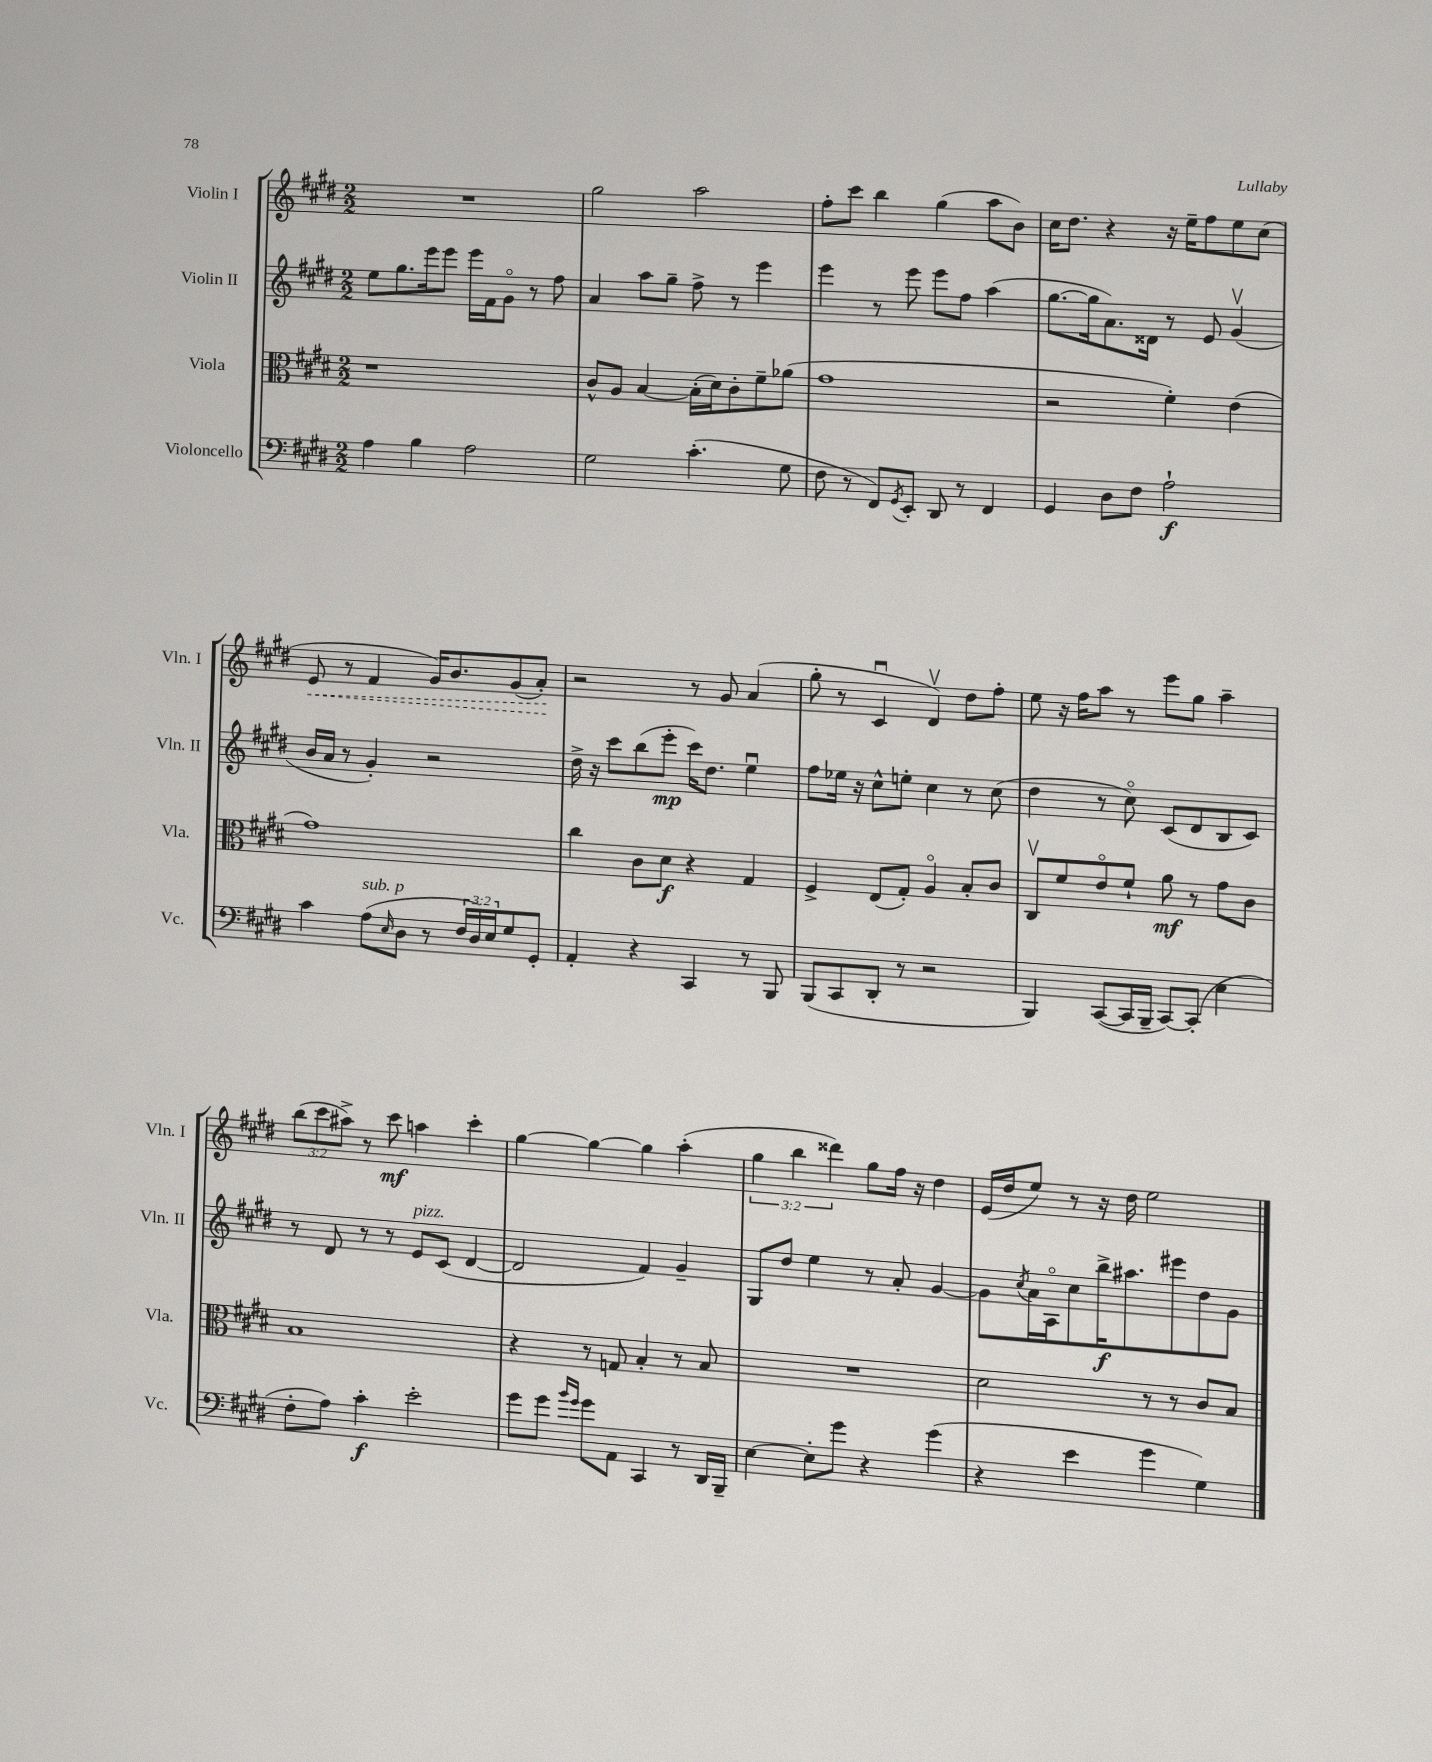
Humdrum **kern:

**kern	**kern	**kern	**kern
*staff4	*staff3	*staff2	*staff1
*clefF4	*clefC3	*clefG2	*clefG2
*k[f#c#g#d#]	*k[f#c#g#d#]	*k[f#c#g#d#]	*k[f#c#g#d#]
*M2/2	*M2/2	*M2/2	*M2/2
4A\	1r	8ee\L	1r
.	.	8.gg#\	.
4B\	.	.	.
.	.	16eee\k	.
.	.	8eee\J	.
2A\	.	16eee\LL	.
.	.	16f#\J	.
.	.	8g#o\J	.
.	.	8r	.
.	.	8ff#\	.
=	=	=	=
2G#\	8c#^^/L	4a/	2gg#\
.	8A/J	.	.
.	[4B/	8aa\L	.
.	.	8gg#~\J	.
(4.c#'\	(16B'\]LL	8ff#^\	2aa\
.	16d#\J)	.	.
.	8c#'\	8r	.
.	8f#~\	4eee\	.
8G#\	(8a-\J	.	.
=	=	=	=
8F#\	1g#	4eee\	8ff#'\L
8r	.	.	8ccc#\J
8FF#/L)	.	8r	4bb\
8qGG#/	.	.	.
8EE'/J	.	8eee\	.
8DD#/	.	8eee\L	(4gg#\
8r	.	8ff#\J	.
4FF#/	.	(4aa\	8aa\L
.	.	.	8b\J)
=	=	=	=
4GG#/	2r	[8.gg#\L	16cc#\LK
.	.	.	8.dd#\J
.	.	16gg#\]k	.
8D#\L	.	8.a\)	4r
8F#\J	.	.	.
.	.	16d##\Jk	.
2A`\	4f#'\)	8r	16r
.	.	.	16ee~\LK
.	.	8e/	8ff#\
.	(4e\	(4g#v/	8ee\
.	.	.	(8cc#\J
=	=	=	=
4c#\	1g#)	16b/LL	8e/
.	.	16a/JJ	.
.	.	8r	8r
(8A\L	.	4g#'/)	4f#/
16qqE/	.	.	.
8D#\J	.	.	.
8r	.	2r	16g#/LK)
.	.	.	8.b/
24F#/LL	.	.	.
24D#/)	.	.	.
24E/J	.	.	.
8G#/	.	.	(8g#/
8GG#'/J	.	.	8a'/J)
=	=	=	=
4AA'/	4cc#\	16dd#^\	2r
.	.	16r	.
.	.	8ccc#\L	.
4r	8c#\L	(8bb\	.
.	8d#\J	8eee'\J	.
4CC#/	4r	16ccc#\LK)	8r
.	.	8.dd#\J	.
.	.	.	8g#/
8r	4G#/	4eeu\	(4a/
8BBB/	.	.	.
=	=	=	=
(8BBB/L	4F#^/	8ff#\L	8gg#'\
8CC#/	.	16ee-\Jk	8r
.	.	16r	.
8DD#'/J	(8E/L	8cc#^^\L	4c#u/
8r	8G#'/J)	8ee'\J	.
2r	4Ao/	4cc#\	4d#v/)
.	8B'/L	8r	8dd#\L
.	8c#/J	(8cc#\	8ff#'\J
=	=	=	=
4BBB/)	8C#v/L	4dd#\	8ee\
.	8f#/	.	16r
.	.	.	16ff#\LK
([8CC#/L	8eo/	8r	8aa\J
16CC#/]L	8f#`/J	8cc#o\)	8r
16BBB~/JJ	.	.	.
[8CC#/L)	8a\	(8c#/L	8eee\L
(8CC#'/]J	8r	8d#/	8gg#\J
4E\	8g#\L	8B/	4aa~\
.	8c#\J	8c#/J)	.
=	=	=	=
8F#'\L	1B	8r	(12bb\L
.	.	.	12ccc#\
8A\J)	.	8d#/	.
.	.	.	12aa#^\J)
4c#'\	.	8r	8r
.	.	8r	8ccc#\
2e'\	.	8e/L	4aa\
.	.	(8c#/J	.
.	.	[4d#/	4ccc#'\
=	=	=	=
8g#\L	4r	2d#/]	[4gg#\
8g#\J	.	.	.
16qqb/LL	.	.	.
16qqg#/JJ	.	.	.
8g#\L	8r	.	4gg#\_
8AA\J	8G/	.	.
4CC#/	4B'/	4f#/)	4gg#\]
8r	8r	4g#~/	(4aa'\
16DD#/LL	8B/	.	.
16BBB~/JJ	.	.	.
=	=	=	=
[4E\	1r	8G#/L	6gg#\
.	.	8dd#/J	.
.	.	.	6bb\
8E'\]L	.	4ee\	.
.	.	.	6ddd##\)
8g#\J	.	.	.
4r	.	8r	8gg#\L
.	.	8a'/	16ff#\Jk
.	.	.	16r
(4g#\	.	[4g#/	4dd#\
=	=	=	=
4r	2d#\	8g#\]L	(16e/LL
.	.	.	16dd#/J
.	.	8qcc#/	.
.	.	16a\L	8ee/J)
.	.	16Ao\J	.
4e\	.	8cc#\	8r
.	.	16bb^\K	16r
.	.	8.aa#\	16dd#\
4g#\	8r	.	2ee\
.	8r	8eee#\	.
4G#\)	8c#/L	8dd#\	.
.	8B/J	8g#\J	.
==	==	==	==
*-	*-	*-	*-
